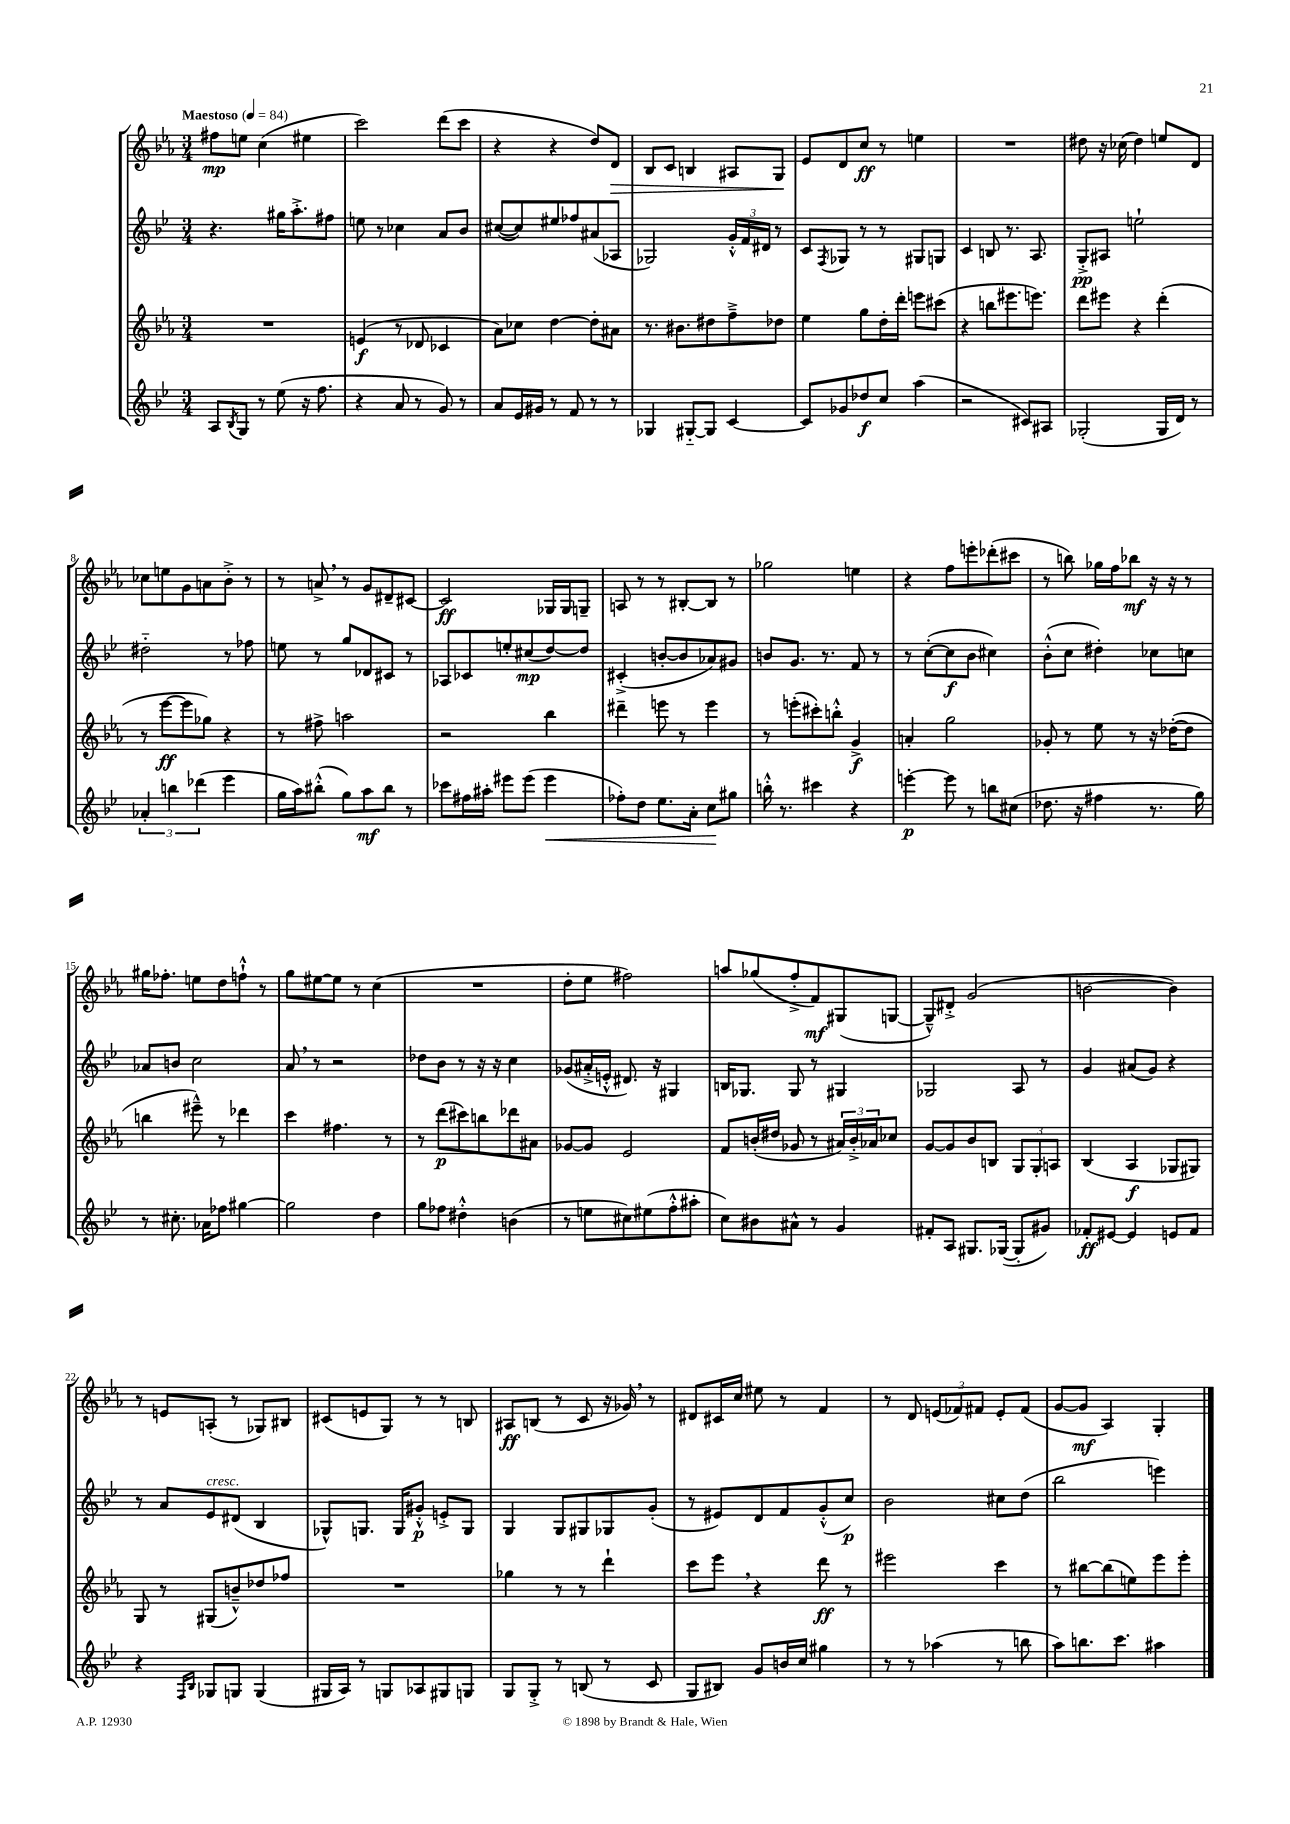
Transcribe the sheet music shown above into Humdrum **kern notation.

**kern	**kern	**kern	**kern
*staff4	*staff3	*staff2	*staff1
*clefG2	*clefG2	*clefG2	*clefG2
*k[b-e-]	*k[b-e-a-]	*k[b-e-]	*k[b-e-a-]
*M3/4	*M3/4	*M3/4	*M3/4
*MM84	*MM84	*MM84	*MM84
8A	2.r	4.r	8ff#
8qB-	.	.	.
8G	.	.	8ee
8r	.	.	(4cc
(8ee-	.	16gg#	.
.	.	8.aa'^	.
16r	.	.	4ee#
8.ff	.	.	.
.	.	8ff#	.
=	=	=	=
4r	(4e	8ee	2ccc)
.	.	8r	.
8a	8r	4cc-	.
8r	8d-	.	.
8g)	4c-	8a	(8ddd
8r	.	8b-	8ccc
=	=	=	=
8a	8a-)	([8cc#	4r
16e-	8cc-	8cc#])	.
16g#	.	.	.
8r	[4dd	8ee#	4r
8f	.	8ff-	.
8r	8dd']	(8a#	8dd)
8r	8a#	8A-	8d
=	=	=	=
4G-	8.r	2G-)	8B-
.	.	.	8c
.	8.b#	.	.
[8G#'~	.	.	4B
8G#]	8dd#	.	.
[4c	8ff~^	24g'^^	8A#
.	.	24f	.
.	.	24d#	.
.	8dd-	8r	8G
=	=	=	=
8c]	4ee-	8c	8e-
.	.	8qF	.
8g-	.	8G-	8d
8dd-	8gg	8r	8cc
8cc	16dd'	8r	8r
.	16ddd'	.	.
(4aa	8eee	8G#	4ee
.	(8ccc#	8G	.
=	=	=	=
2r	4r	4c	2.r
.	8bb	8B	.
.	8.eee#	8.r	.
8c#)	.	.	.
.	8.eee)	8.A	.
8A#	.	.	.
=	=	=	=
(2G-'	8ddd	8G'^	8dd#
.	8eee#	8A#	16r
.	.	.	(16cc-
.	4r	2ee`	4dd#)
16G-	(4ddd'	.	8ee
16d)	.	.	.
8r	.	.	8d
=	=	=	=
6a-'	8r	2dd#'~	8cc-
.	[8eee-	.	8ee
6bb	.	.	.
.	8eee-]	.	8g
(6ddd-	.	.	.
.	8gg-)	.	8a
4eee-	4r	8r	8b-'^
.	.	8ff-	8r
=	=	=	=
16gg	8r	8ee	8r
16aa)	.	.	.
(8bb#'^^	8ff#^	8r	8a^
8gg)	2aa	8gg	8r
8aa	.	8d-	8g
8bb#	.	8c#	8d#~
8r	.	8r	[8c#
=	=	=	=
8ccc-	2r	8A-	2c#]
16ff#	.	8c-	.
16aa#'	.	.	.
8eee#	.	8ee'	.
(8eee#	.	(8cc#	.
4eee#	4bb-	[8dd)	16G-
.	.	.	16G-
.	.	8dd]	8G~
=	=	=	=
8ff-')	4ddd#~	(4c#'^	8A
8dd	.	.	8r
8.ee-	8eee	[8b'	8r
.	8r	8b]	[8B#'
16a'	.	.	.
8cc	4eee	8a-)	8B#]
8gg#	.	8g#	8r
=	=	=	=
16bb'^^	8r	8b	2gg-
8.r	.	.	.
.	(8eee'	8.g	.
4ccc#	8ccc#')	.	.
.	.	8.r	.
.	8bb'^^	.	.
4r	4g^	8f	4ee
.	.	8r	.
=	=	=	=
[4eee'	4a'	8r	4r
.	.	([8cc'	.
8eee]	2gg	8cc]	8ff
8r	.	8b-	8eee'
8bb	.	4cc#)	(8ddd-'
(8cc#	.	.	8ccc#
=	=	=	=
8.dd-	8g-'	(8b-'^^	8r
.	8r	8cc	8bb)
16r	.	.	.
4ff#	8ee-	4dd#')	16gg-
.	.	.	16ff
.	8r	.	8bb-
8.r	16r	8cc-	16r
.	([16dd-'	.	16r
.	8dd-]	8cc	8r
16gg)	.	.	.
=	=	=	=
8r	4bb	8a-	16gg#
.	.	.	8.ff-'
8.cc#'	.	8b	.
.	8eee#~^^)	2cc	8ee
16a-	.	.	.
8ff-	8r	.	8dd
[4gg#	4ddd-	.	8ff`^^
.	.	.	8r
=	=	=	=
2gg#]	4ccc	8a	8gg
.	.	8r	[8ee#
.	4.ff#	2r	8ee#]
.	.	.	8r
4dd	.	.	(4cc
.	8r	.	.
=	=	=	=
8gg	8r	8dd-	2.r
8ff-	(8ddd	8b-	.
4dd#'^^	8ccc#)	8r	.
.	8bb	16r	.
.	.	16r	.
(4b	8ddd-	4cc	.
.	8a#	.	.
=	=	=	=
8r	[8g-	(8g-	8dd'
8ee	8g-]	16a#'^	8ee-
.	.	16e'^^	.
8cc#)	2e-	8.d#)	2ff#)
(8ee#	.	.	.
.	.	16r	.
8ff'^^	.	4G#	.
8aa#'	.	.	.
=	=	=	=
8cc)	8f	16B	8aa
.	.	8.G-	.
8b#	(16b'	.	(8gg-
.	16dd#	.	.
8a#^^	8g-	8G-	8ff'^
8r	8r	8r	8f)
4g	24a#)	4G#	(8G#
.	24b'^	.	.
.	24a-	.	.
.	8cc-	.	[8G
=	=	=	=
8f#'	[8g	2G-	8G~^^])
8A	8g]	.	8d#'^
8.G#	8b-	.	(2g
.	8B	.	.
([16G-	.	.	.
8G-']	12G	8A	.
.	12G'	.	.
8g#)	.	8r	.
.	12A	.	.
=	=	=	=
8f-'	(4B-	4g	[2b
[8e#	.	.	.
4e#]	4A-	(8a#	.
.	.	8g)	.
8e	8G-	4r	4b])
8f-	8G#)	.	.
=	=	=	=
4r	8G	8r	8r
.	8r	8a	8e
16qqF	.	.	.
16qqB-	.	.	.
8G-	(8G#	8e-	(8A'
8G	8b~^^)	(8d#	8r
(4G	8dd-	4B-	8G-)
.	8ff-	.	8B#
=	=	=	=
16G#	2.r	8G-^^)	(8c#
16A)	.	.	.
8r	.	8.G	8e
8G	.	.	8G)
.	.	16G	.
8A-	.	8g#'^^	8r
8G#	.	8e'^	8r
8G	.	8G	8B
=	=	=	=
8G	4gg-	4G	8A#
8G'^	.	.	(8B
8r	8r	8G	8r
(8B	8r	8G#	8c
8r	4ddd`	8G-	16r
.	.	.	16g-)
8c	.	(8g'	8r
=	=	=	=
8G	8ccc	8r	8d#
8B#)	8eee-	8e#)	16c#
.	.	.	16cc
8g	4r	8d	8ee#
16b	.	8f	8r
16cc	.	.	.
4gg#	8ddd	(8g'^^	4f
.	8r	8cc)	.
=	=	=	=
8r	2eee#	2b-	8r
8r	.	.	8d
(4aa-	.	.	(12e
.	.	.	12f-)
.	.	.	12f#
8r	4ccc	8cc#	8e'
8bb	.	(8dd	(8f#
=	=	=	=
8aa)	8r	2bb-	[8g
8.bb	[8bb#	.	8g]
.	(8bb#]	.	4A-)
8.ccc	.	.	.
.	8ee)	.	.
4aa#	8eee-	4eee)	4G'
.	8eee-'	.	.
==	==	==	==
*-	*-	*-	*-
